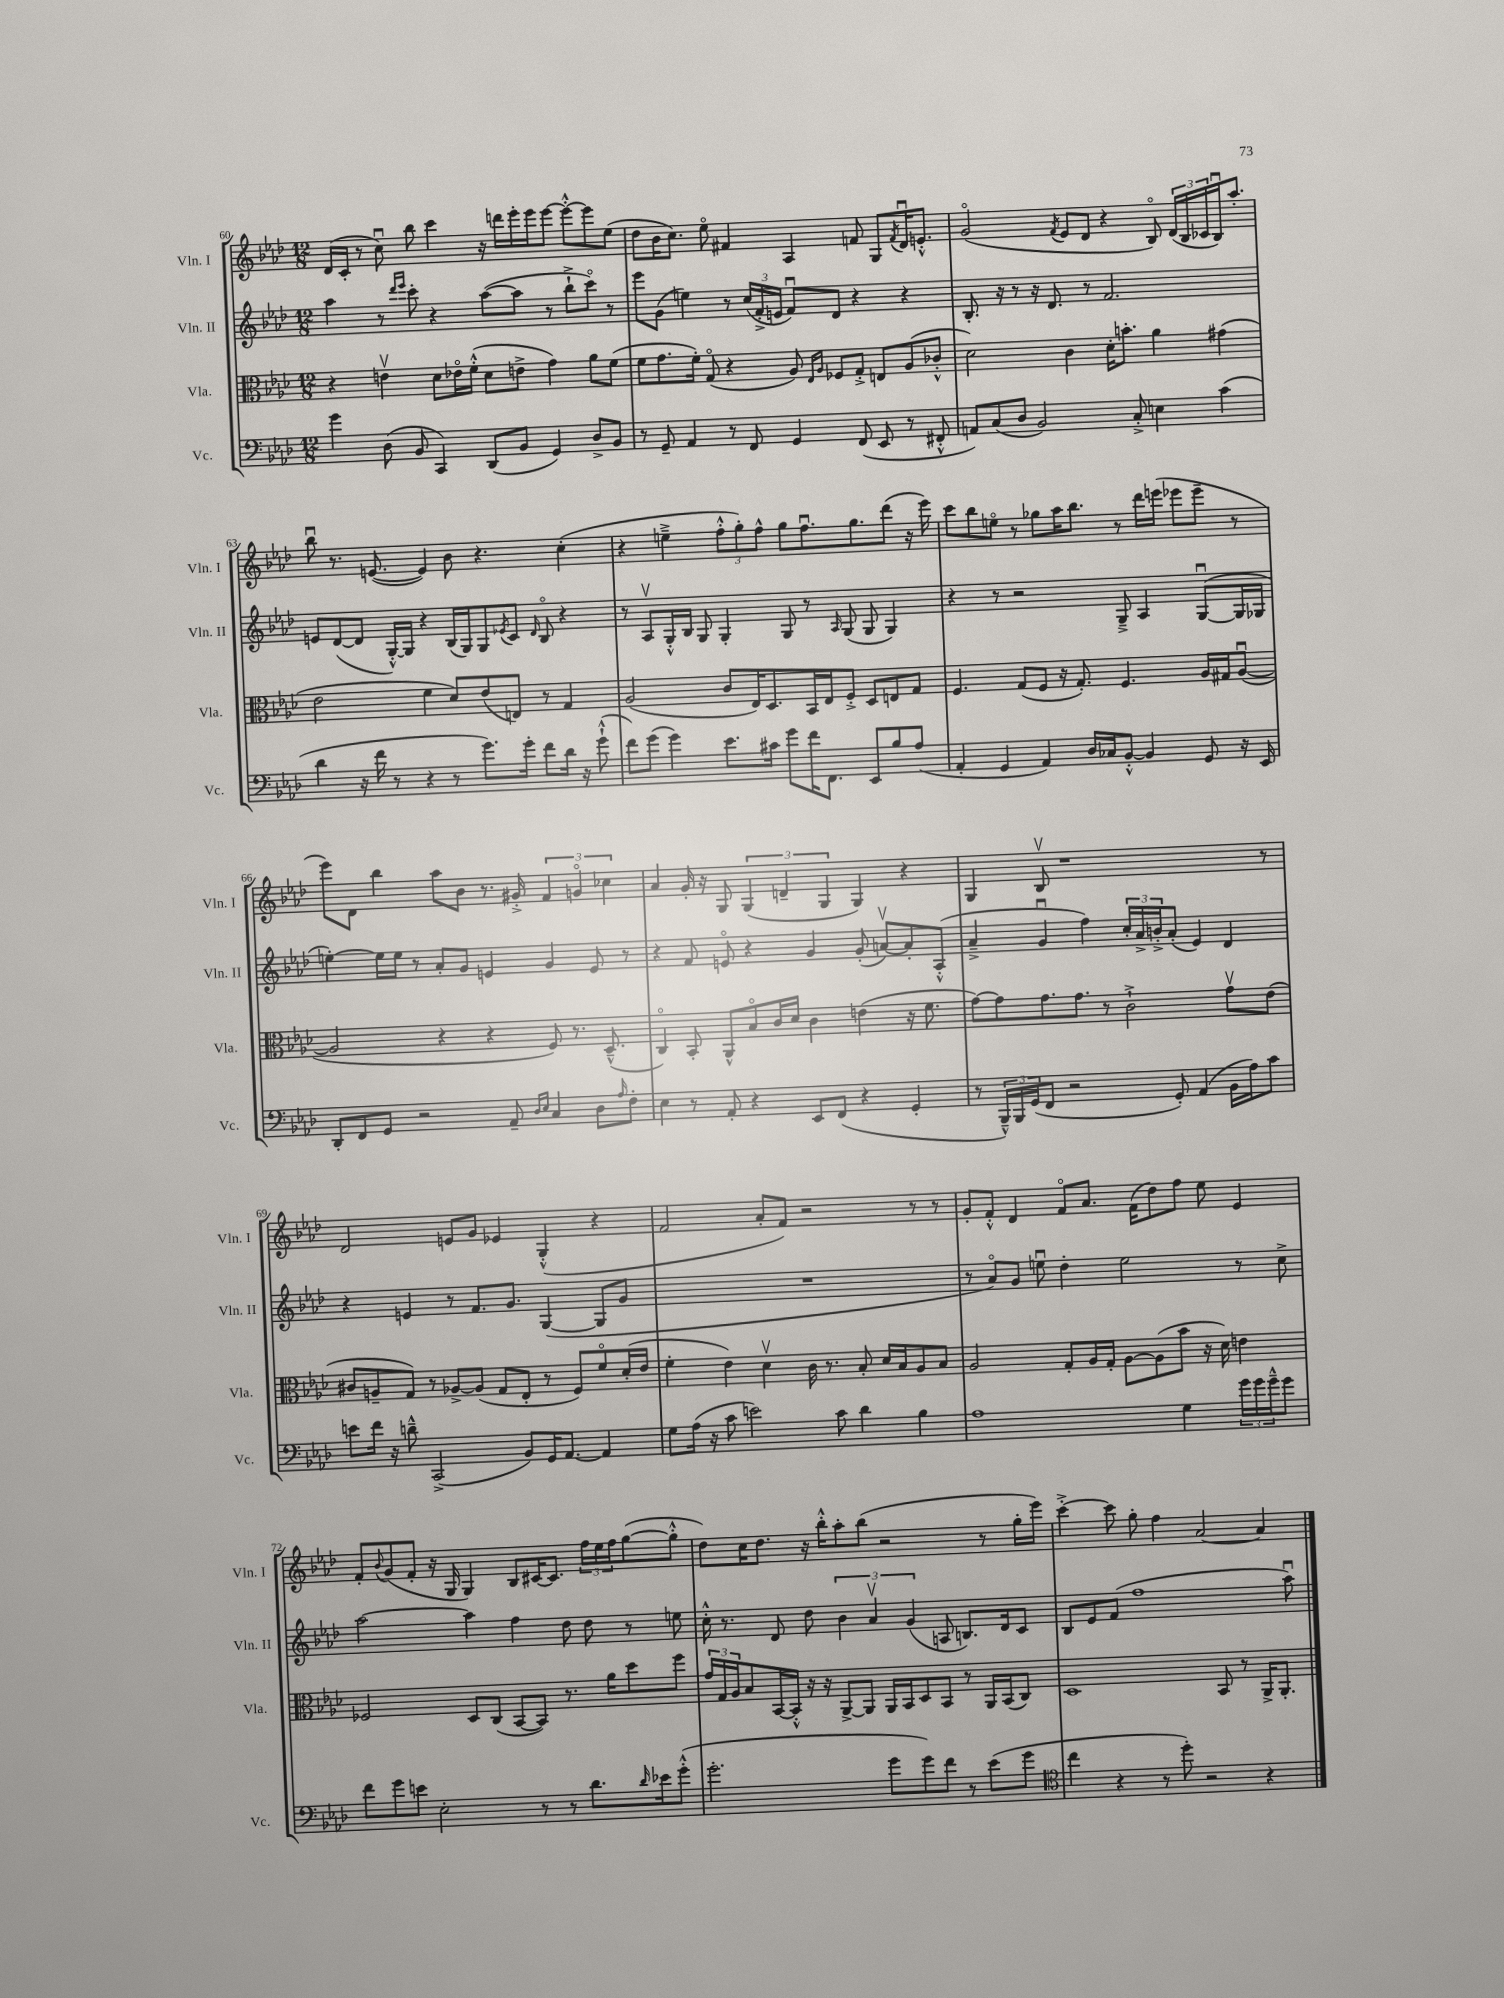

**kern	**kern	**kern	**kern
*part4	*part3	*part2	*part1
*staff4	*staff3	*staff2	*staff1
*I"Vc.	*I"Vla.	*I"Vln. II	*I"Vln. I
*I'Vc.	*I'Vla.	*I'Vln. II	*I'Vln. I
*clefF4	*clefC3	*clefG2	*clefG2
*k[b-e-a-d-]	*k[b-e-a-d-]	*k[b-e-a-d-]	*k[b-e-a-d-]
*M12/8	*M12/8	*M12/8	*M12/8
=60	=60	=60	=60
4g\	4r	4aa-\	(16d-/LL
.	.	.	16c'/JJ
.	.	.	8r
(8D-\	4env\	8r	8ccu\)
.	.	16qqddd-/LL	.
.	.	16qqeee-/JJ	.
8BB-/	.	8ccc'\	8bb-\
4CC/)	8d-\L	4r	4ccc\
.	16e-X\L	.	.
.	(16f'^^\JJ	.	.
(8DD-/L	8d-\L	([8aa-\L	16r
.	.	.	16dddn\LL
8BB-/J	8en^\J	8aa-\J]	16eee-'\
.	.	.	16eee-\J
4GG/)	4g\)	8r	[8eee-\J
.	.	8bb-`^\L	8eee-'^^\L_
8D-^/L	8a-\L	8ccc\J)	8eee-\]
8BB-/J	(8f\J	8r	(8ee-\J
=61	=61	=61	=61
8r	8f\L	8eee-\L	8dd-\L
8GG~/	8.g\	(8g\J	16b-\K
.	.	.	8.cc\J)
4AA-/	.	4een\)	.
.	16f'\Jk)	.	.
.	(8G/	.	8ee-\
8r	4r	8r	4f#X/
8FF/	.	(24cc/LL	.
.	.	24f'^/	.
.	.	24en/JJ	.
4GG/	8A-/)	8fu/L)	4A-/
.	16qqE-/LL	.	.
.	16qqA-/JJ	.	.
.	8F-X/L	8d-/J	.
(8FF/	8G'^/J	4r	8fn/
8EE-/	8En/L	.	8G/L
.	.	.	8qf/
8r	(8A-/	4r	16d-u/K
.	.	.	8.en'^^/J
8FF#X'^^/	8c-X'^^/J	.	.
=62	=62	=62	=62
8AAn/L)	2d-\)	8.B-'/	(2g/
(8C/	.	.	.
.	.	16r	.
8D-/J	.	8r	.
2BB-/)	.	16r	.
.	.	8.d-/	.
.	.	.	8qf/
.	4c\	.	8e-/L
.	.	8r	8d-/J
.	16d-'\KL	2.f/	4r
.	8.bn'\J	.	.
8C'^/	.	.	.
4En\	4a-\	.	8B-/)
.	.	.	(24d-/LL
.	.	.	24B-/
.	.	.	24c-X/
(4c\	(4g#X\	.	16B-u/J)
.	.	.	8.aa-'/J
!!LO:LB:g=z
=63	=63	=63	=63
4d-\	2e-\	8en/L	8bb-u\
.	.	([8d-/	8.r
16r	.	8d-/J]	.
16f\	.	.	([8.en/
8r	.	[16G'^^/LL)	.
.	.	16G/JJ]	.
4r	4f\	4r	4e/])
8r	8d-/L)	(16B-/LL	8b-\
.	.	16G/J)	.
8.g\L)	(8e-/	8G/	4.r
.	.	8qe-X/	.
.	8En/J)	8c/J	.
16g'\Jk	.	.	.
.	.	16qqd-/	.
8f\L	8r	8B-/	.
16d-\Jk	4G/	4r	(4cc'\
16r	.	.	.
(8g`^^\	.	.	.
=64	=64	=64	=64
8f\L)	(2A-/	8r	4r
(8g\J	.	8A-v/L	.
4g\)	.	16G'^^/L	4een~^\
.	.	16B-/JJ	.
.	.	8G/	.
8.e-\L	8c/L	4G'/	12ff'^^\L
.	.	.	12gg'\)
.	16E-/K)	.	.
.	.	.	12ff^^\J
16c#X\Jk	8.D-/	.	.
8g\L	.	8G/	8gg\L
16f\K	16BB-/L	8r	8.ffu\
8.FF\J	16E-/J	.	.
.	.	16qqA-/	.
.	8F'^/J	(8G/	.
.	.	.	8.gg\
8EE-/L	8D-/L	8G/	.
8B-/	8En/	4G/)	(8ddd-\J
(8A-/J	8G/J	.	16r
.	.	.	16eee-\)
=65	=65	=65	=65
4AA-'/	4.F/	4r	8ccc\L
.	.	.	8bb-\
4GG/	.	8r	8een\J
.	(8G/L	2r	8r
4AA-/)	8F/J	.	8gg-X\L
.	16r	.	16aa-\K
.	8.G'/)	.	8.bb-\J
16D-/LL	.	.	.
16C-X/J	.	.	.
[8BB-'^^/J	4.F/	8G~^/	8r
4BB-/]	.	4A-/	16ddd-\LL
.	.	.	(16eeen\JJ
.	.	.	8eee-X\L
8GG/	16A-/LL	([8Gu/L	8eee-~\J
.	16G#X/J	.	.
16r	([8A-u/J	16G/L]	8r
16EE-/	.	16G-X/JJ	.
!!LO:LB:g=z
=66	=66	=66	=66
8DD-'/L	2A-/]	[4een'\)	8eee-\L)
8FF/	.	.	8d-\J
8GG/J	.	16ee\LL]	4bb-\
.	.	16ee\JJ	.
2r	.	8r	.
.	4r	8a-'/L	8aa-\L
.	.	8g/J	8b-\J
.	4r	4en/	8.r
8AA-~/	.	.	.
.	.	.	16g#X'^/
16qqD-/LL	.	.	.
16qqE-/JJ	.	.	.
4C/	8F/)	4g/	6f/
.	8.r	.	.
.	.	.	6gn/
8D-\L	.	8e/	.
.	(8.D-~^^/	.	.
.	.	.	6cc-X\
16qqA-/	.	.	.
8F'\J	.	8r	.
=67	=67	=67	=67
4E-\	4C/)	4r	4a-/
8r	8BB-'/	8f/	16g'/
.	.	.	16r
8AA-'/	8AA-^^/L	8en/	8G/
4r	8B-/	4r	(6G/
.	16c/L	.	.
.	.	.	6dn~/
.	16d-/JJ	.	.
8EE-/L	4c\	4g/	.
.	.	.	6G/
(8FF/J	.	.	.
4r	(4en\	(8g'/	4G/)
.	.	[8anv/L)	.
4GG'/	16r	8a'/]	4r
.	8.f\	.	.
.	.	(8A-'^^/J	.
=68	=68	=68	=68
8r	[8g\L)	4a-~^/	4G/
24BBB-~^^/LL)	8g\]	.	.
24BBB-/	.	.	.
(24GG/J	.	.	.
8FF/J	8.g\	4gu/	8B-v/
2r	.	.	1r
.	8.g\J	.	.
.	.	4ff\)	.
.	8r	.	.
.	2c`^\	24cc'/LL	.
.	.	24a-^/	.
.	.	24bn'^/J	.
8GG'/)	.	(8a-'/J	.
(4AA-/	.	4e-/)	.
16BB-\LL	8gv\L	4d-/	.
16A-\J)	.	.	.
8c\J	(8e-\J	.	8r
!!LO:LB:g=z
=69	=69	=69	=69
8en\L	8c#X/L	4r	2d-/
16f\Jk	8An~/	.	.
16r	.	.	.
8dn~^^\	8G/J)	4en/	.
(2CC^/	8r	.	.
.	[8A-X^/L	8r	8en/L
.	(8A-/J]	8.f/L	8g/J
.	8G/L	.	4e-X/
.	.	8.g/J	.
8BB-/L)	8E-'/J	.	.
16GG/K	8r	([4G/	(4G'^^/
[8.AA-/J	.	.	.
.	8F/L)	.	.
4AA-/]	8f/	8G/L]	4r
.	(16d-'/L	8g/J	.
.	16e-/JJ	.	.
=70	=70	=70	=70
8G\L	4f'\	1.r	2f/
(16A-\Jk	.	.	.
16r	.	.	.
8c\	4e-\)	.	.
2en\)	.	.	.
.	4d-v\	.	8a-'/L
.	.	.	8f/J)
.	16c\	.	2r
.	8.r	.	.
8c\	.	.	.
4d-\	8B-'/	.	.
.	16d-/LL	.	.
.	16B-/J	.	.
4B-\	8A-/	.	8r
.	8B-/J	.	8r
=71	=71	=71	=71
1A-	2A-/	8r	8g'/L
.	.	8a-/L)	8f'^^/J
.	.	8g/J	4d-/
.	.	8eenu\	.
.	8G'/L	4dd-'\	8f/L
.	16A-/L	.	8.a-/J
.	16G'/JJ	.	.
.	[8A-\L	2ee\	.
.	.	.	(16f\KL
.	(8A-\]	.	8dd-\)
4G\	8b-\J	.	8ff\J
.	16r	.	8ee-\
.	16d-\)	.	.
24g\LL	4en\	8r	4e-/
24g\	.	.	.
24g~^^\J	.	.	.
8g\J	.	8cc^\	.
!!LO:LB:g=z
=72	=72	=72	=72
8f\L	2F-X/	[2aa-\	8f'/L
.	.	.	8qqb-/
8g\	.	.	(8g/
8en\J	.	.	8f'/J
2E-'\	.	.	16r
.	.	.	16G/
.	8D-/L	4aa-\]	4G/)
.	(8C/J	.	.
.	[8BB-/L	4ff\	8B-/L
8r	8BB-/J])	.	[16c#X/K
.	.	.	8.c#/J]
8r	8.r	8dd-\	.
8.d-\L	.	8dd-\	24ff\LL
.	.	.	24ee-\
.	16a-\KL	.	.
.	.	.	24ff\J
.	8dd-\	8r	([8gg\
16qqd-/	.	.	.
16e-X\k	.	.	.
(8g'^^\J	8ff\J	8een\	8gg'^^\J]
=73	=73	=73	=73
2.g'\	24g/LL	16cc'^^\	8dd-\L)
.	24G/	.	.
.	.	8.r	.
.	24A-/J	.	.
.	8B-/	.	16cc\K
.	.	.	8.dd-\J
.	[16BB-/L	8d-/	.
.	16BB-'^^/JJ]	.	.
.	16r	8dd-\	16r
.	16r	.	16bb-'^^\KL
.	[8AA-^/L	6b-\	8aa-'\
.	8AA-/J]	.	(8bb-\J
.	.	6a-v/	.
8g\L	16AA-/LL	.	2r
.	16BB-/J	.	.
.	.	(6g/	.
8g\)	8D-/	.	.
8f\J	8BB-/J	8An/	.
8r	8r	8.Bn/L)	.
(8e-\L	16AA-/LL	.	8r
.	(16BB-/J	16d-/k	.
8g\J	8C/J)	8c/J	16gg'\LL
.	.	.	16eee-\JJ)
=74	=74	=74	=74
*clefC4	*	*	*
4cc\	1D-	8B-/L	[4ccc'^\
.	.	8e-/	.
4r	.	(8f/J	8ccc\]
.	.	1ff	8gg'\
8r	.	.	4ff\
8dd-'\)	.	.	.
2r	.	.	[2a-/
.	8BB-/	.	.
.	8r	.	.
4r	16AA-^/KL	.	4a-/]
.	8.AA-'/J	.	.
.	.	8aa-u\)	.
==	==	==	==
*-	*-	*-	*-
